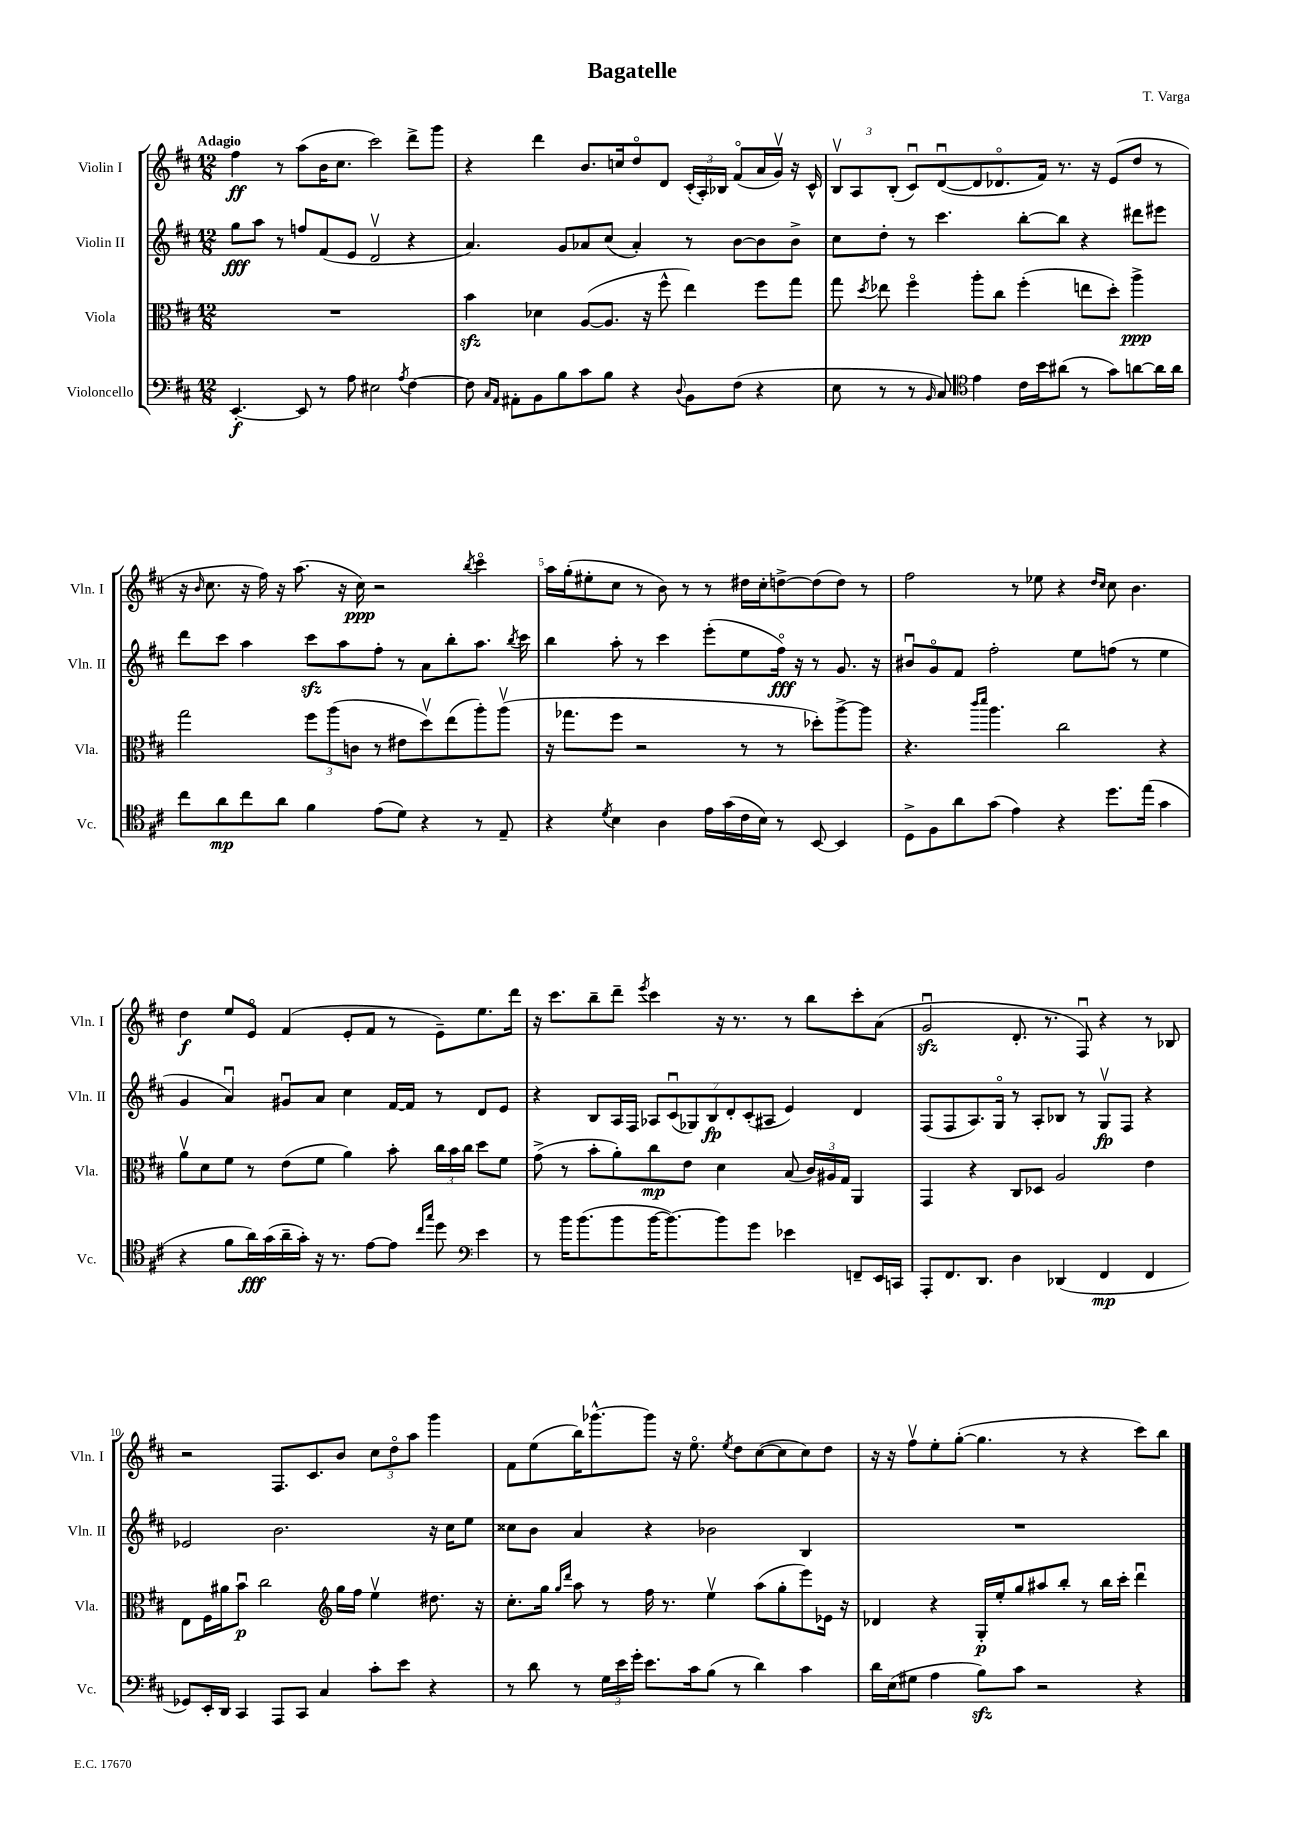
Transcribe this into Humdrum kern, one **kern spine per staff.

**kern	**kern	**kern	**kern
*staff4	*staff3	*staff2	*staff1
*clefF4	*clefC3	*clefG2	*clefG2
*k[f#c#]	*k[f#c#]	*k[f#c#]	*k[f#c#]
*M12/8	*M12/8	*M12/8	*M12/8
[4.EE'	1.r	8gg	4ff#
.	.	8aa	.
.	.	8r	8r
8EE]	.	8ff	(8aa
8r	.	(8f#	16b
.	.	.	8.cc#
8A	.	8e	.
2E#	.	2dv	2ccc#)
8qA	.	.	.
[4F#	.	4r	8ddd^
.	.	.	8ggg
=	=	=	=
8F#]	4b	4.a)	4r
16qqC#	.	.	.
16qqAA	.	.	.
8AA#'	.	.	.
8BB	4d-	.	4ddd
8B	.	8g	.
8c#	([8A	8a-	8.b
8B	8.A]	(8cc#	.
.	.	.	16cc
4r	.	4a-')	8ddo
.	16r	.	.
.	8ff#^^	.	8d
8qqD	.	.	.
8BB	4ee)	8r	(24c#'
.	.	.	24A')
.	.	.	24B-
(8F#	.	[8b	(8f#o
4r	8ff#	8b]	16a
.	.	.	16gv)
.	8gg	8b^	16r
.	.	.	16c#^^
=	=	=	=
8E	8gg	8cc#	12Bv
.	.	.	12A
.	8qdd	.	.
8r	8ee-	8dd'	.
.	.	.	(12B'
8r	4ff#o	8r	8c#u)
16qqBB	.	.	.
8C#)	.	4.ccc#	([8du
*clefC4	*	*	*
4e	8aa'	.	8d]
.	8cc#	.	8.d-o
16c#	(4ff#'	[8bb'	.
16b	.	.	16f#)
(8a#	.	8bb]	8.r
8r	8ee	4r	.
.	.	.	16r
8g)	8dd')	.	(8e
[8a	4aa^	8ddd#	8dd
16a]	.	8eee#	8r
16a	.	.	.
=	=	=	=
8cc#	2gg	8ddd	16r
.	.	.	16qqb
.	.	.	8.cc#
8a	.	8ccc#	.
8cc#	.	4aa	16r
.	.	.	16ff#)
8a	.	.	16r
.	.	.	(8.aa
4f#	12ff#	8ccc#	.
.	(12aa	.	.
.	.	8aa	16r
.	12c	.	.
.	.	.	16cc#)
(8e	8r	8ff#'	2r
8d)	8e#	8r	.
4r	8ddv)	8a	.
.	(8ee	8bb'	.
.	.	.	8qbb
8r	8aa')	8.aa	4ccc#o
8E~	(8aav	.	.
.	.	8qbb	.
.	.	16ccc#	.
=	=	=	=
4r	16r	4bb	16aa
.	8.gg-	.	(16gg'
.	.	.	8ee#'
8qd	.	.	.
4B	8ff#	8aa'	8cc#
.	2r	8r	8r
4A	.	4ccc#	8b)
.	.	.	8r
16e	.	(8eee'	8r
(16g	.	.	.
16c#	8r	8ee	16dd#
16B)	.	.	16cc#'
8r	8r	16ff#o)	[8dd^
.	.	16r	.
[8BB	8dd-')	8r	(8dd]
4BB]	[8aa^	8.g	8dd)
.	8aa]	.	8r
.	.	16r	.
=	=	=	=
8D^	4.r	8b#u	2ff#
8F#	.	8go	.
8a	.	8f#	.
.	16qqccc#	.	.
.	16qqddd	.	.
(8g	4.aa	2ff#'	.
4e)	.	.	8r
.	.	.	8ee-
4r	2cc#	.	4r
.	.	8ee	.
.	.	.	16qqdd
.	.	.	16qqcc#
8.dd	.	(8ff	8cc#
.	.	8r	4.b
(16ee	.	.	.
4g	4r	4ee	.
=	=	=	=
4r	8av	4g	4dd
.	8d	.	.
8f#	8f#	4au)	8ee
16a)	8r	.	8eo
(16g	.	.	.
16a~	(8e	8g#u	(4f#
16g')	.	.	.
16r	8f#	8a	.
8.r	.	.	.
.	4a)	4cc#	8e'
[8e	.	.	8f#
8e]	8b'	[16f#	8r
.	.	16f#]	.
16qqcc#	.	.	.
16qqgg	.	.	.
8dd	24cc#	8r	8e~)
.	24b	.	.
.	24cc#	.	.
*clefF4	*	*	*
4e	8dd	8d	8.ee
.	8f#	8e	.
.	.	.	16ddd
=	=	=	=
8r	(8g^	4r	16r
.	.	.	8.ccc#
16b	8r	.	.
(8.b	.	.	.
.	8b'	8B	8bb~
8b	8a')	16A	8ddd~
.	.	16F#	.
.	.	.	8qeee
[16b	8cc#	14A-	4ccc#
8.b_)	.	.	.
.	.	(14c#u	.
.	8e	.	.
.	.	14G-)	.
.	.	14B	.
8b]	4d	.	16r
.	.	14d'	.
.	.	.	8.r
.	.	(14c#'	.
8g	.	.	.
.	.	14A#	.
4e-	(8B	4e)	8r
.	24c#)	.	8bb
.	24A#	.	.
.	24G	.	.
8FF~	4AA	4d	8ccc#'
16EE	.	.	(8a
16CC	.	.	.
=	=	=	=
8AAA'	4GG	(8F#	2gu
8.FF#	.	8F#	.
.	4r	8.A)	.
8.DD	.	.	.
.	.	16Go	.
4D	8C#	8r	8.d'
.	8D-	8A'	.
.	.	.	8.r
(4DD-	2A	8B-	.
.	.	8r	8F#u)
4FF#	.	8Gv	4r
.	.	8F#	.
4FF#	4e	4r	8r
.	.	.	8B-
=	=	=	=
8GG-)	8E	2e-	2r
16EE'	16F#	.	.
16DD	16a#	.	.
4CC#	8bu	.	.
.	2cc#	.	.
8AAA	.	2.b	8.F#
8CC#	.	.	.
.	.	.	8.c#
4C#	.	.	.
*	*clefG2	*	*
.	16gg	.	8b
.	16ff#	.	.
8c#'	4eev	.	12cc#
.	.	.	12ddo
8e	.	.	.
.	.	.	12aa
4r	8.dd#	16r	4ggg
.	.	16cc#	.
.	.	8ee	.
.	16r	.	.
=	=	=	=
8r	8.cc#'	8cc##	8f#
8d	.	8b	(8ee
.	16gg	.	.
.	16qqgg	.	.
.	16qqddd	.	.
8r	8aa	4a	16bb)
.	.	.	[8.ggg-^^
24G	8r	.	.
24e	.	.	.
24g'	.	.	.
8.e	16ff#	4r	8ggg-]
.	8.r	.	.
.	.	.	16r
16c#	.	.	8.eeo
(8B	4eev	2b-	.
.	.	.	8qee
8r	.	.	8dd
4d)	(8aa	.	([8cc#
.	8gg'	.	8cc#]
4c#	8eee)	4B	8cc#)
.	16e-	.	8dd
.	16r	.	.
=	=	=	=
16d	4d-	1.r	16r
(16E	.	.	16r
8G#	.	.	8ff#v
4A	4r	.	8ee'
.	.	.	([8gg'
8B)	16G'	.	4.gg]
.	16ee'	.	.
8c#	8gg	.	.
2r	8aa#	.	.
.	8bb'	.	8r
.	8r	.	4r
.	16bb	.	.
.	16ccc#'	.	.
4r	4dddu	.	8ccc#)
.	.	.	8bb
==	==	==	==
*-	*-	*-	*-
